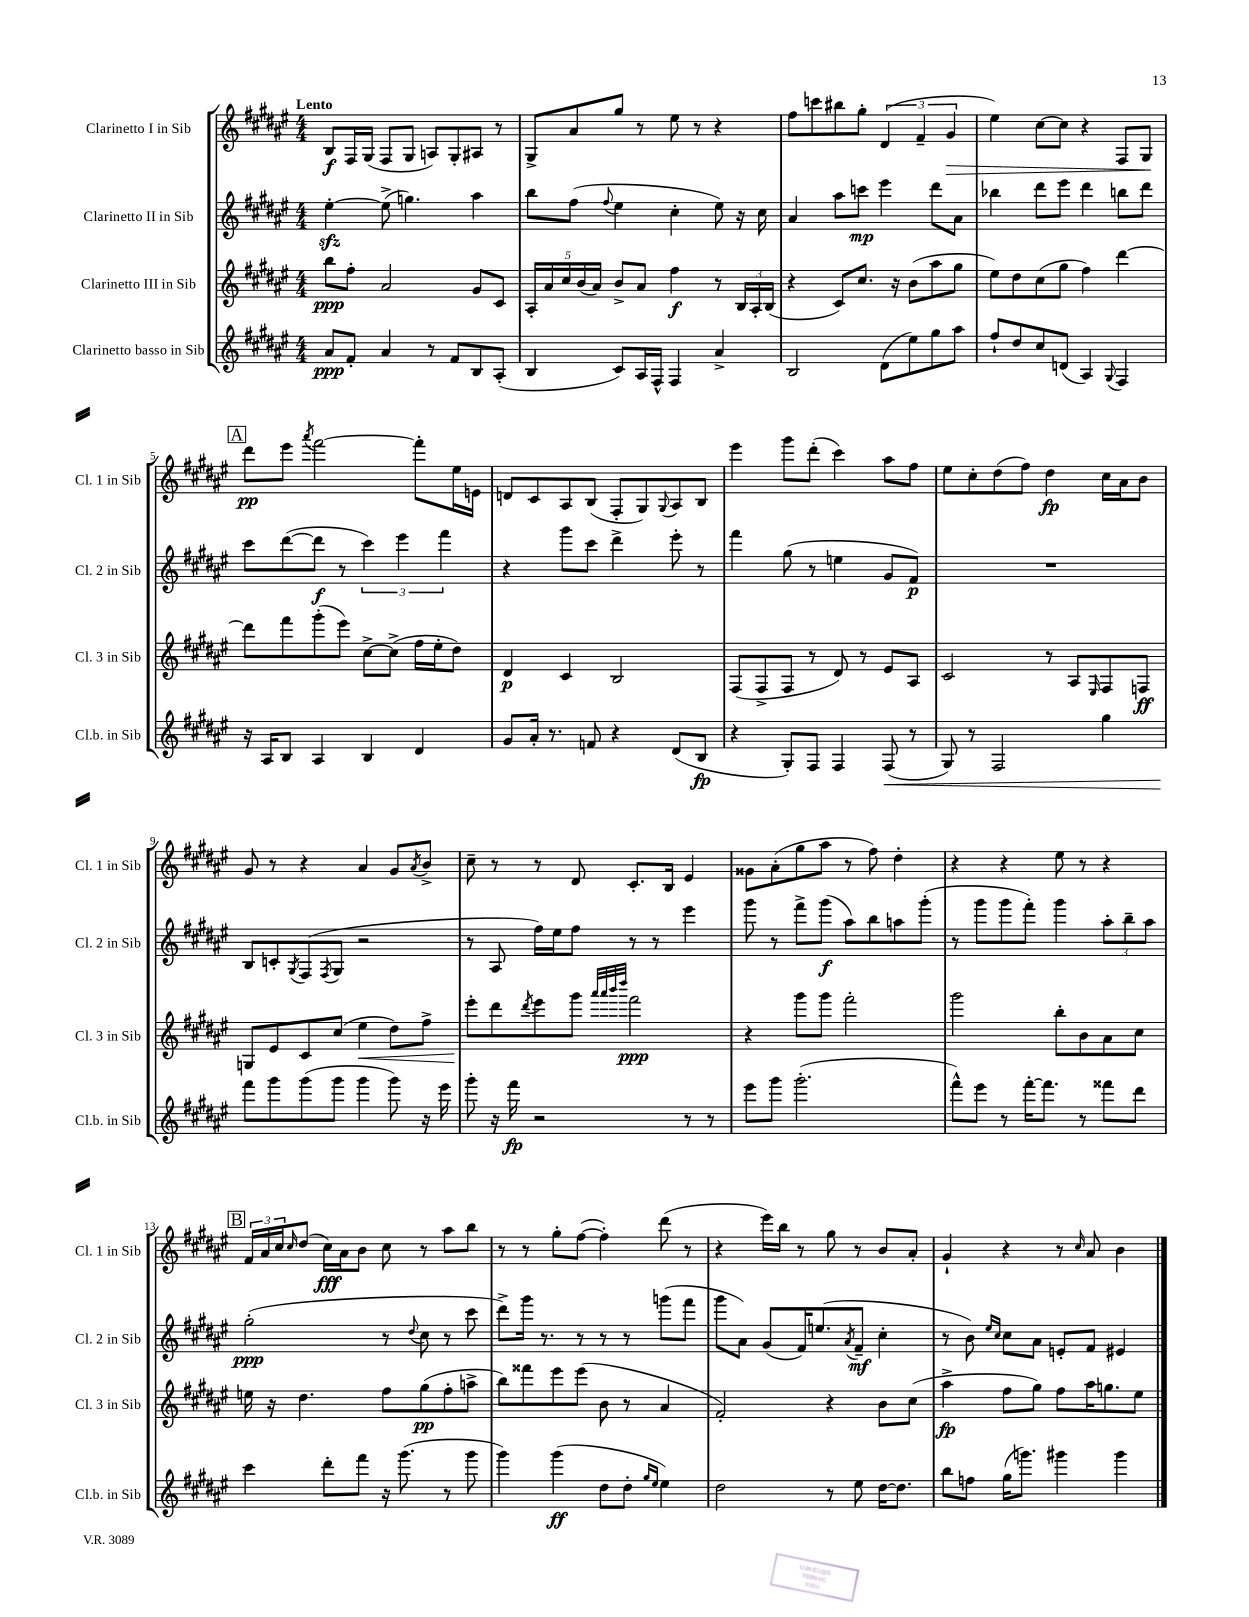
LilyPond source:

<<
\new StaffGroup <<
\new Staff = "s0" \with { instrumentName = "Clarinetto I in Sib" shortInstrumentName = "Cl. 1 in Sib" } {
    \clef treble \key fis \major \numericTimeSignature \time 4/4 \tempo "Lento"
    b8\f fis16 gis16( fis8 gis8 a8) gis8-. ais8 r8 |
    gis8-> ais'8 gis''8 r8 eis''8 r8 r4 |
    fis''8 c'''8 bis''8 gis''8-. \tuplet 3/2 { dis'4( fis'4-- gis'4\> } |
    eis''4) cis''8~ cis''8 r4 fis8 gis8\! |
    \mark \markup { \box "A" } dis'''8\pp eis'''8 \acciaccatura { ais'''8 } fis'''2~ fis'''8-. eis''16 e'16 |
    d'8 cis'8 ais8 b8( fis8-. gis8) \appoggiatura { gis8 } ais8 b8 |
    eis'''4 gis'''8 dis'''8-.( cis'''4) ais''8 fis''8 |
    eis''8 cis''8-. dis''8( fis''8) dis''4\fp cis''16 ais'16 b'8 |
    gis'8 r8 r4 ais'4 gis'8 \acciaccatura { ais'8 } b'8-> |
    cis''8-- r8 r8 dis'8 cis'8.-. b16 eis'4 |
    gisis'8 ais'8-.( gis''8 ais''8 r8 fis''8) dis''4-. |
    r4 r4 eis''8 r8 r4 |
    \mark \markup { \box "B" } \tuplet 3/2 { fis'16 ais'16 cis''16 } \grace { cis''16 } dis''8( cis''16\fff) ais'16 b'8 cis''8 r8 ais''8 b''8 |
    r8 r8 gis''8-. fis''8~( fis''4-.) dis'''8( r8 |
    r4 eis'''16) b''16 r8 gis''8 r8 b'8 ais'8-. |
    gis'4-! r4 r8 \grace { cis''16 } ais'8 b'4 \bar "|." |
}
\new Staff = "s1" \with { instrumentName = "Clarinetto II in Sib" shortInstrumentName = "Cl. 2 in Sib" } {
    \clef treble \key fis \major \numericTimeSignature \time 4/4
    eis''4~-.\sfz eis''8->( g''4.) ais''4 |
    b''8 fis''8( \appoggiatura { fis''8 } eis''4 cis''4-. eis''8) r16 cis''16 |
    ais'4 ais''8 c'''8\mp eis'''4 dis'''8 ais'8 |
    bes''4 dis'''8 eis'''8 dis'''4 b''8 dis'''8 |
    \mark \markup { \box "A" } cis'''8 dis'''8~( dis'''8\f r8 \tuplet 3/2 { cis'''4) eis'''4 fis'''4 } |
    r4 gis'''8 cis'''8 dis'''4-> eis'''8-. r8 |
    fis'''4 gis''8( r8 e''4 gis'8 fis'8\p) |
    R1 |
    b8 c'8-. \acciaccatura { gis8 } fis8( \acciaccatura { fis8 } gis8 r2 |
    r8 ais8 fis''16) eis''16 fis''8 r8 r8 eis'''4 |
    gis'''8 r8 fis'''8-> gis'''8\f( ais''8) b''8 a''8 gis'''8-.( |
    r8 gis'''8 gis'''8 fis'''8-.) gis'''4 \tuplet 3/2 { ais''8-. b''8-- ais''8 } |
    \mark \markup { \box "B" } gis''2-.\ppp( r8 \appoggiatura { dis''8 } cis''8 r8 cis'''8 |
    dis'''8->) gis'''16 r8. r8 r8 r8 g'''8( fis'''8 |
    gis'''8 ais'8) gis'8( fis'16) e''8.( \acciaccatura { ais'8 } fis'8--\mf cis''4-. |
    r8 b'8) \grace { eis''16 cis''16 } cis''8 ais'8 e'8-. fis'8 eis'4 \bar "|." |
}
\new Staff = "s2" \with { instrumentName = "Clarinetto III in Sib" shortInstrumentName = "Cl. 3 in Sib" } {
    \clef treble \key fis \major \numericTimeSignature \time 4/4
    b''8\ppp fis''8-. ais'2 gis'8 cis'8 |
    \tuplet 5/4 { ais16-. ais'16 cis''16 b'16( ais'16) } b'8-> ais'8 fis''4\f r8 \tuplet 3/2 { b16 ais16-. b16( } |
    r4 cis'8) cis''8. r16 b'8( ais''8 gis''8 |
    eis''8) dis''8 cis''8( gis''8 fis''4) dis'''4~ |
    \mark \markup { \box "A" } dis'''8 fis'''8 gis'''8-.( eis'''8) cis''8~-> cis''8->( fis''16 eis''16-. dis''8) |
    dis'4\p cis'4 b2 |
    fis8( fis8-> fis8 r8 dis'8) r8 eis'8 ais8 |
    cis'2 r8 ais8 \grace { eis16 } fis8 f8\ff |
    g8 eis'8 cis'8 cis''8( eis''4\< dis''8) fis''8-> |
    eis'''8-.\! dis'''8 \acciaccatura { dis'''8 } eis'''8 gis'''8 \grace { ais'''32 ais'''32 b'''32 dis''''32 } fis'''2\ppp |
    r4 gis'''8 gis'''8 fis'''2-. |
    gis'''2 b''8-. b'8 ais'8 cis''8 |
    \mark \markup { \box "B" } e''16 r16 dis''4. fis''8 gis''8\pp( fis''8-. a''8-> |
    b''8) fisis'''8 eis'''8 eis'''8( b'8 r8 ais'4 |
    fis'2-.) r4 b'8 cis''8( |
    ais''4->\fp fis''8 gis''8) fis''8 ais''16 g''8. eis''8 \bar "|." |
}
\new Staff = "s3" \with { instrumentName = "Clarinetto basso in Sib" shortInstrumentName = "Cl.b. in Sib" } {
    \clef treble \key fis \major \numericTimeSignature \time 4/4
    ais'8\ppp fis'8-. ais'4 r8 fis'8 b8 ais8-.( |
    b4 cis'8) ais16 fis16-^ fis4 ais'4-> |
    b2 dis'8( eis''8) gis''8 ais''8 |
    fis''8-! dis''8 cis''8 d'8( ais4) \appoggiatura { gis8 } fis4 |
    \mark \markup { \box "A" } r16 ais16 b8 ais4 b4 dis'4 |
    gis'8 ais'16-. r8. f'8 r4 dis'8( b8\fp |
    r4 gis8-.) fis8 fis4 fis8\<( r8 |
    gis8) r8 fis2 gis''4 |
    fis'''8\! gis'''8 gis'''8( gis'''8 gis'''4 gis'''8) r16 eis'''16 |
    gis'''8-. r16 fis'''16\fp r2 r8 r8 |
    eis'''8 gis'''8 gis'''2.-.( |
    fis'''8-^) eis'''8 r8 fis'''16~-. fis'''8. r8 fisis'''8 dis'''8 |
    \mark \markup { \box "B" } cis'''4 dis'''8-. fis'''8 r16 gis'''8.( r8 gis'''8 |
    gis'''4) gis'''4\ff( dis''8 dis''8-. \grace { gis''16 eis''16 } eis''4) |
    dis''2 r8 eis''8 dis''16~ dis''8. |
    b''8 f''8 gis''16( g'''8.) gis'''4 gis'''4 \bar "|." |
}
>>
>>
